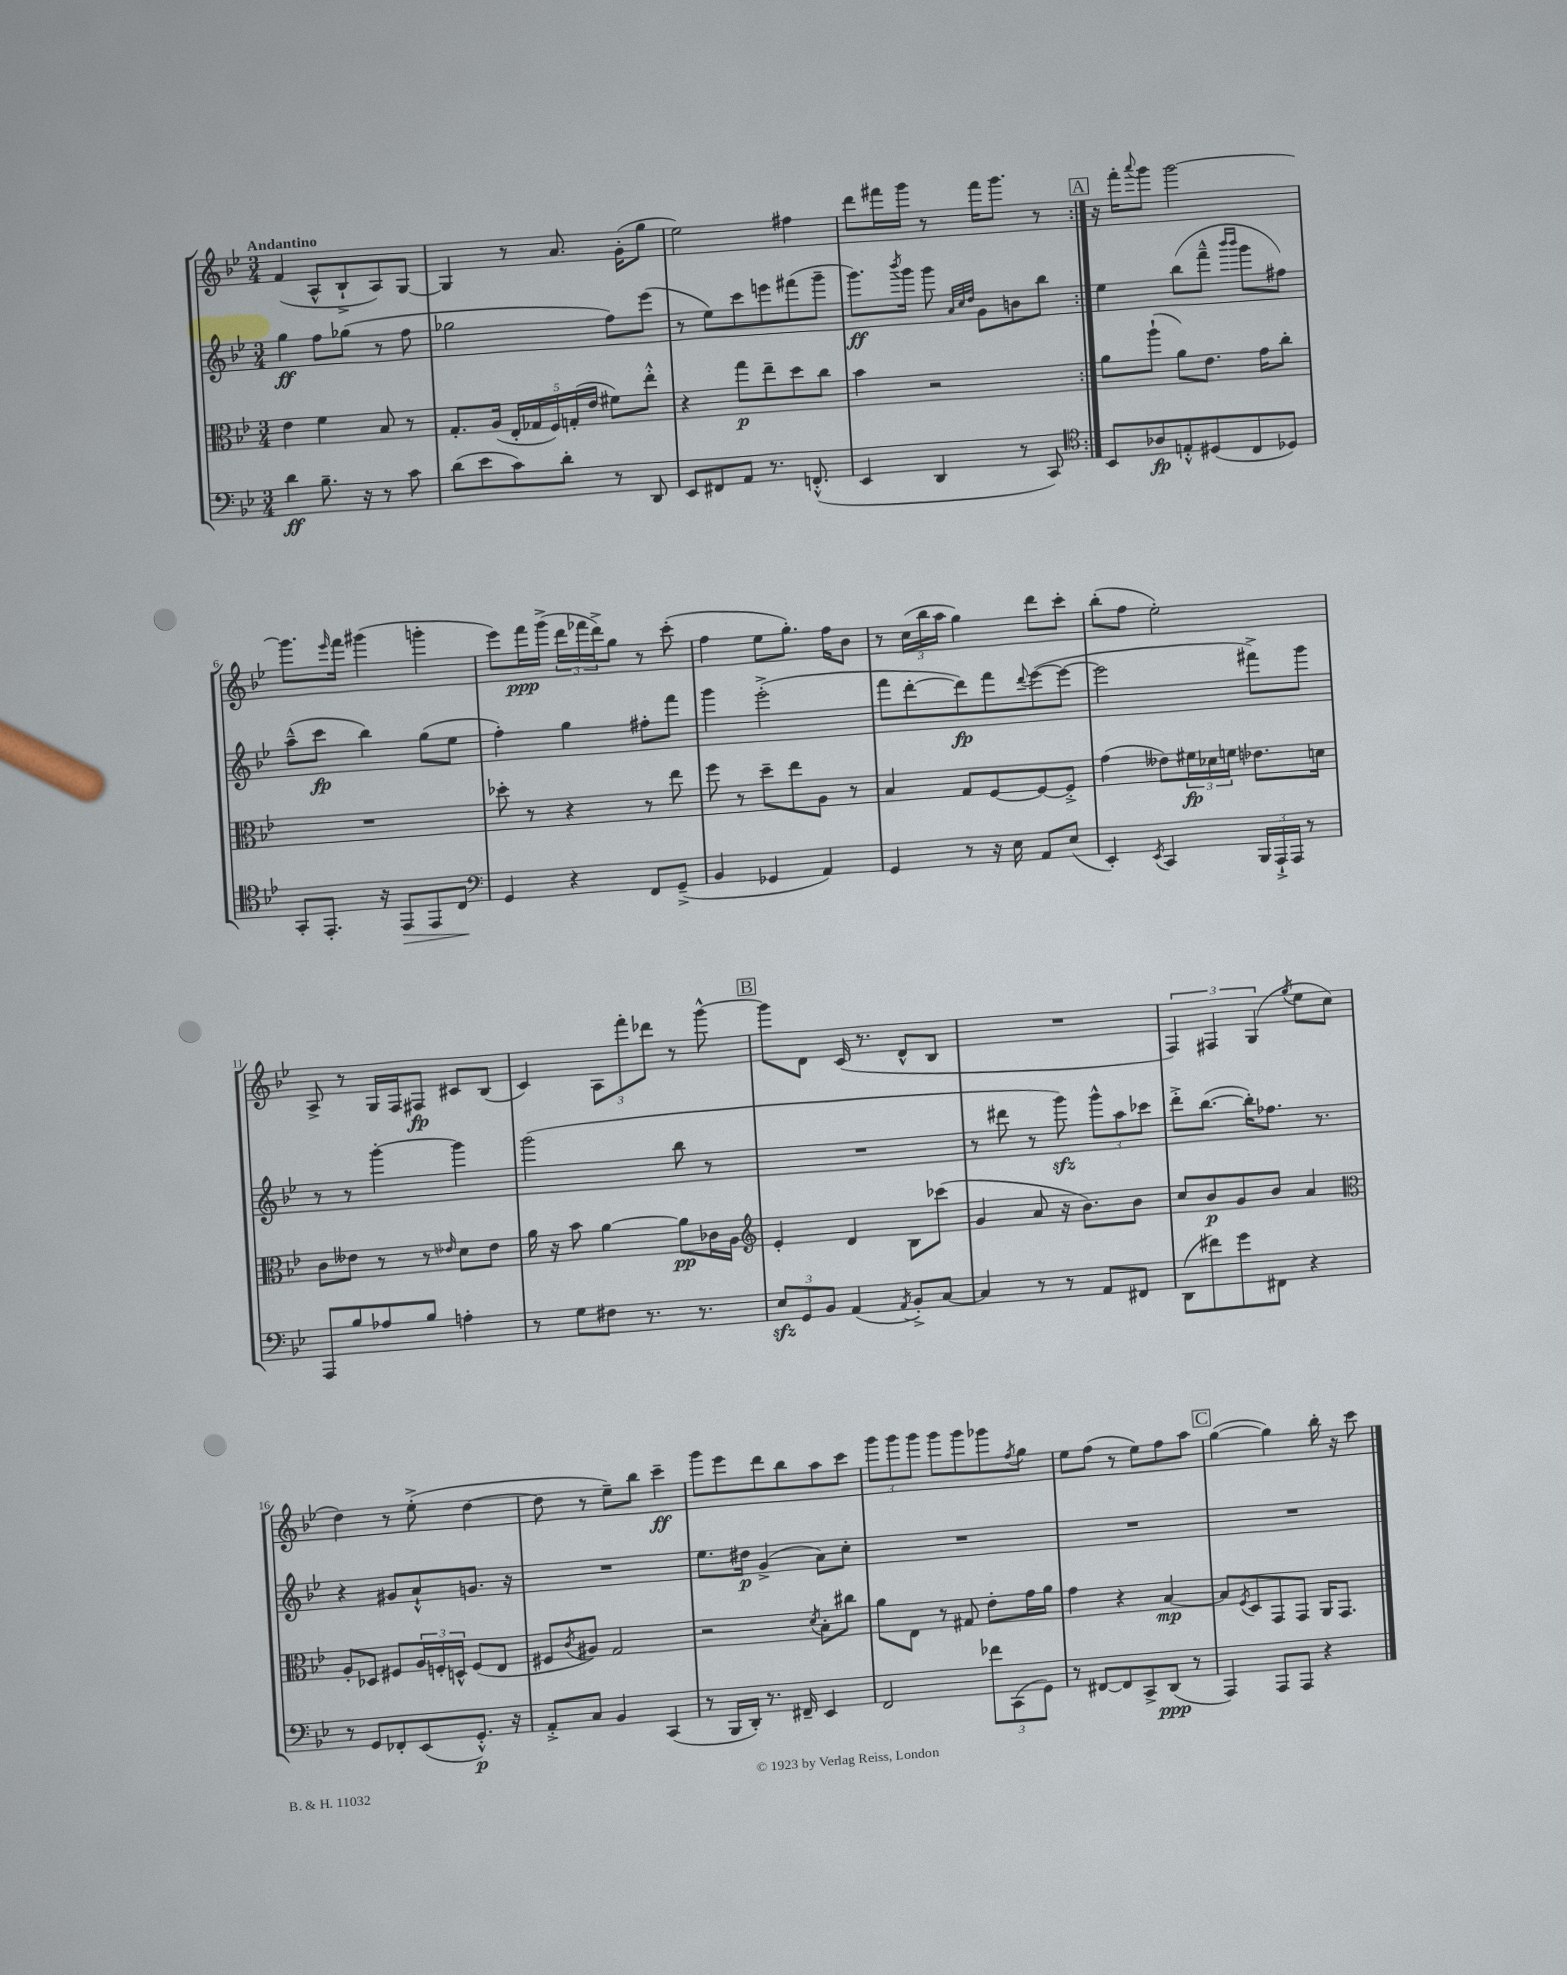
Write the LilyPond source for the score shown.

<<
\new StaffGroup <<
\new Staff = "s0" {
    \clef treble \key bes \major \numericTimeSignature \time 3/4 \tempo "Andantino"
    \repeat volta 2 { f'4( a8-^ bes8-!-> a8) g8~ |
    g4 r8 a'8. g'16-.( g''8 |
    ees''2) fis''4 |
    d'''8 fis'''16 g'''16 r8 fis'''16 g'''8. r8 | }
    \mark \markup { \box "A" } r16 f'''16-. \appoggiatura { a'''8 } g'''8 g'''2~ |
    g'''8. \grace { ees'''16 } f'''16 gis'''4( g'''4-. |
    ees'''8) f'''16\ppp g'''16->( \tuplet 3/2 { d'''16 fes'''16 d'''16->) } g''8 r8 c'''8-.( |
    f''4 ees''8 g''8.-.) f''16 bes'8 |
    r8 \tuplet 3/2 { c''16( bes''16 a''16 } g''4) d'''8 c'''8-. |
    bes''8-.( f''8 ees''2-.) |
    a8-> r8 g16 f16 fis8\fp cis'8 bes8( |
    c'4) \tuplet 3/2 { a8 f'''8-. des'''8 } r8 g'''8~-^ |
    \mark \markup { \box "B" } g'''8 d'8 c'16( r8. d'8-^ bes8 |
    R2. |
    \tuplet 3/2 { f4) fis4 g4( } \acciaccatura { g''8 } ees''8 c''8 |
    d''4) r8 ees''8-.->( d''4~ |
    d''8 r8 ees''8--) bes''8 c'''4--\ff |
    g'''8 ees'''8 d'''8 bes''8 a''8 c'''8 |
    \tuplet 3/2 { g'''8 g'''8 g'''8 } g'''8 g'''8 ges'''8 \acciaccatura { f''8 } g''8 |
    ees''8 f''8( r8 ees''8) f''8 a''8 |
    \mark \markup { \box "C" } g''4~( g''4) bes''16-. r16 c'''8 \bar "|." |
}
\new Staff = "s1" {
    \clef treble \key bes \major \numericTimeSignature \time 3/4
    \repeat volta 2 { g''4\ff f''8 ges''8( r8 f''8 |
    ges''2 f''8) ees'''8( |
    r8 ees''8) c'''8 e'''8 fis'''8( g'''8-- |
    g'''8.\ff) \acciaccatura { bes'''8 } g'''16 g'''8 \grace { a'32 c''32 d''32 } g'8 b'8 bes''8 | }
    \mark \markup { \box "A" } ees''4 bes''8( f'''8---^ \grace { bes'''16 bes'''16 } g'''8 fis''8) |
    a''8---^( c'''8\fp bes''4) g''8( ees''8 |
    f''4-.) g''4 fis''8-. f'''8 |
    g'''4 ees'''2-.->( |
    f'''8 d'''8~-. d'''8\fp) f'''8 \appoggiatura { d'''8 } ees'''8~( ees'''8~ |
    ees'''2 fis'''8->) g'''8 |
    r8 r8 g'''4~-. g'''4 |
    g'''2( bes''8 r8 |
    \mark \markup { \box "B" } R2. |
    r8 dis'''8 r8 g'''8\sfz) \tuplet 3/2 { g'''8-^ a''8 ces'''8 } |
    d'''8-.-> bes''8.~( bes''16-.) fes''8. r8. |
    r4 gis'8 a'8-!-^ g'8. r16 |
    R2. |
    ees''8. dis''16\p g'4->( a'8) c''8-. |
    R2. |
    R2. |
    \mark \markup { \box "C" } R2. \bar "|." |
}
\new Staff = "s2" {
    \clef alto \key bes \major \numericTimeSignature \time 3/4
    \repeat volta 2 { ees'4 f'4 bes8 r8 |
    g8.-. a16( \tuplet 5/4 { ees16-. ges16 f16) g16-.( ees'16 } fis'8) ees''8-.-^ |
    r4 g''8\p ees''8-- d''8 c''8 |
    bes'4 r2 | }
    \mark \markup { \box "A" } a'8 a''8-!( a'8) ees'8. g'16 c''8-. |
    R2. |
    des''8-. r8 r4 r8 ees''8 |
    f''8 r8 d''8-- ees''8 a8 r8 |
    bes4 g8 f8~ f8~ f8-.-> |
    g'4( eeses'8) \tuplet 3/2 { fis'16\fp des'16 f'16 } ees'8. d'16 |
    c'8 eeses'8 r8 r8 \grace { ees'16 } d'8 ees'8 |
    a'16 r16 bes'8 a'4~ a'8\pp ces'16 a16 |
    \mark \markup { \box "B" } \clef treble ees'4-. d'4 bes8 ces'''8( |
    g'4 a'8 r16 bes'8.) bes'8 |
    c''8 bes'8\p g'8 bes'8 a'4 |
    \clef alto a8-. des8 fis8 \tuplet 3/2 { a16 f16-. d16-^ } f8( ees8 |
    fis8 \acciaccatura { c'8 } ais8) g2 |
    r2 \acciaccatura { d'8 } bes8-. cis''8 |
    a'8 ees8 r8 gis8 ees'8-. g'16 a'16 |
    g'4 r4 bes4~\mp |
    \mark \markup { \box "C" } bes8 \acciaccatura { f8 } d8 g,8 g,8 a,16 g,8. \bar "|." |
}
\new Staff = "s3" {
    \clef bass \key bes \major \numericTimeSignature \time 3/4
    \repeat volta 2 { d'4\ff bes8.-- r16 r8 c'8 |
    d'8( ees'8 c'8) d'8-. r8 d,8 |
    ees,8 fis,8 a,8 r8. f,8.-.-^( |
    ees,4 d,4 r8 c,8) | }
    \mark \markup { \box "A" } \clef tenor bes,8 aes8\fp e8-.-^ dis8( c8 des8) |
    g,8-. ees,8.-. r16 ees,8\> ees,8 c8\! |
    \clef bass g,4 r4 f,8 g,8--->( |
    bes,4 ges,4 a,4) |
    g,4 r8 r16 ees16 a,8 ees8( |
    ees,4-.) \acciaccatura { ees,8 } c,4 \tuplet 3/2 { bes,,16 a,,16-!-> a,,16 } r8 |
    a,,8 bes8 aes8 bes8 a4-. |
    r8 g8 fis8 r8. r8. |
    \mark \markup { \box "B" } \tuplet 3/2 { ees8\sfz g,8 bes,8 } a,4( \acciaccatura { a,8 } bes,8-.->) c8~ |
    c4 r8 r8 a,8 fis,8 |
    d,8( fis'8) g'8 fis,8 r4 |
    r8 g,8 fes,8-. ees,8( g,8.-.-^\p) r16 |
    a,8-.-> c8 bes,4 c,4( |
    r8 bes,,16 d,16-.) r8. fis,16-- ees,4 |
    f,2 \tuplet 3/2 { fes'8 c,8( g,8) } |
    r8 fis,8~ fis,8 c,8-> d,8\ppp( r8 |
    \mark \markup { \box "C" } a,,4) a,,8 a,,8 r4 \bar "|." |
}
>>
>>
